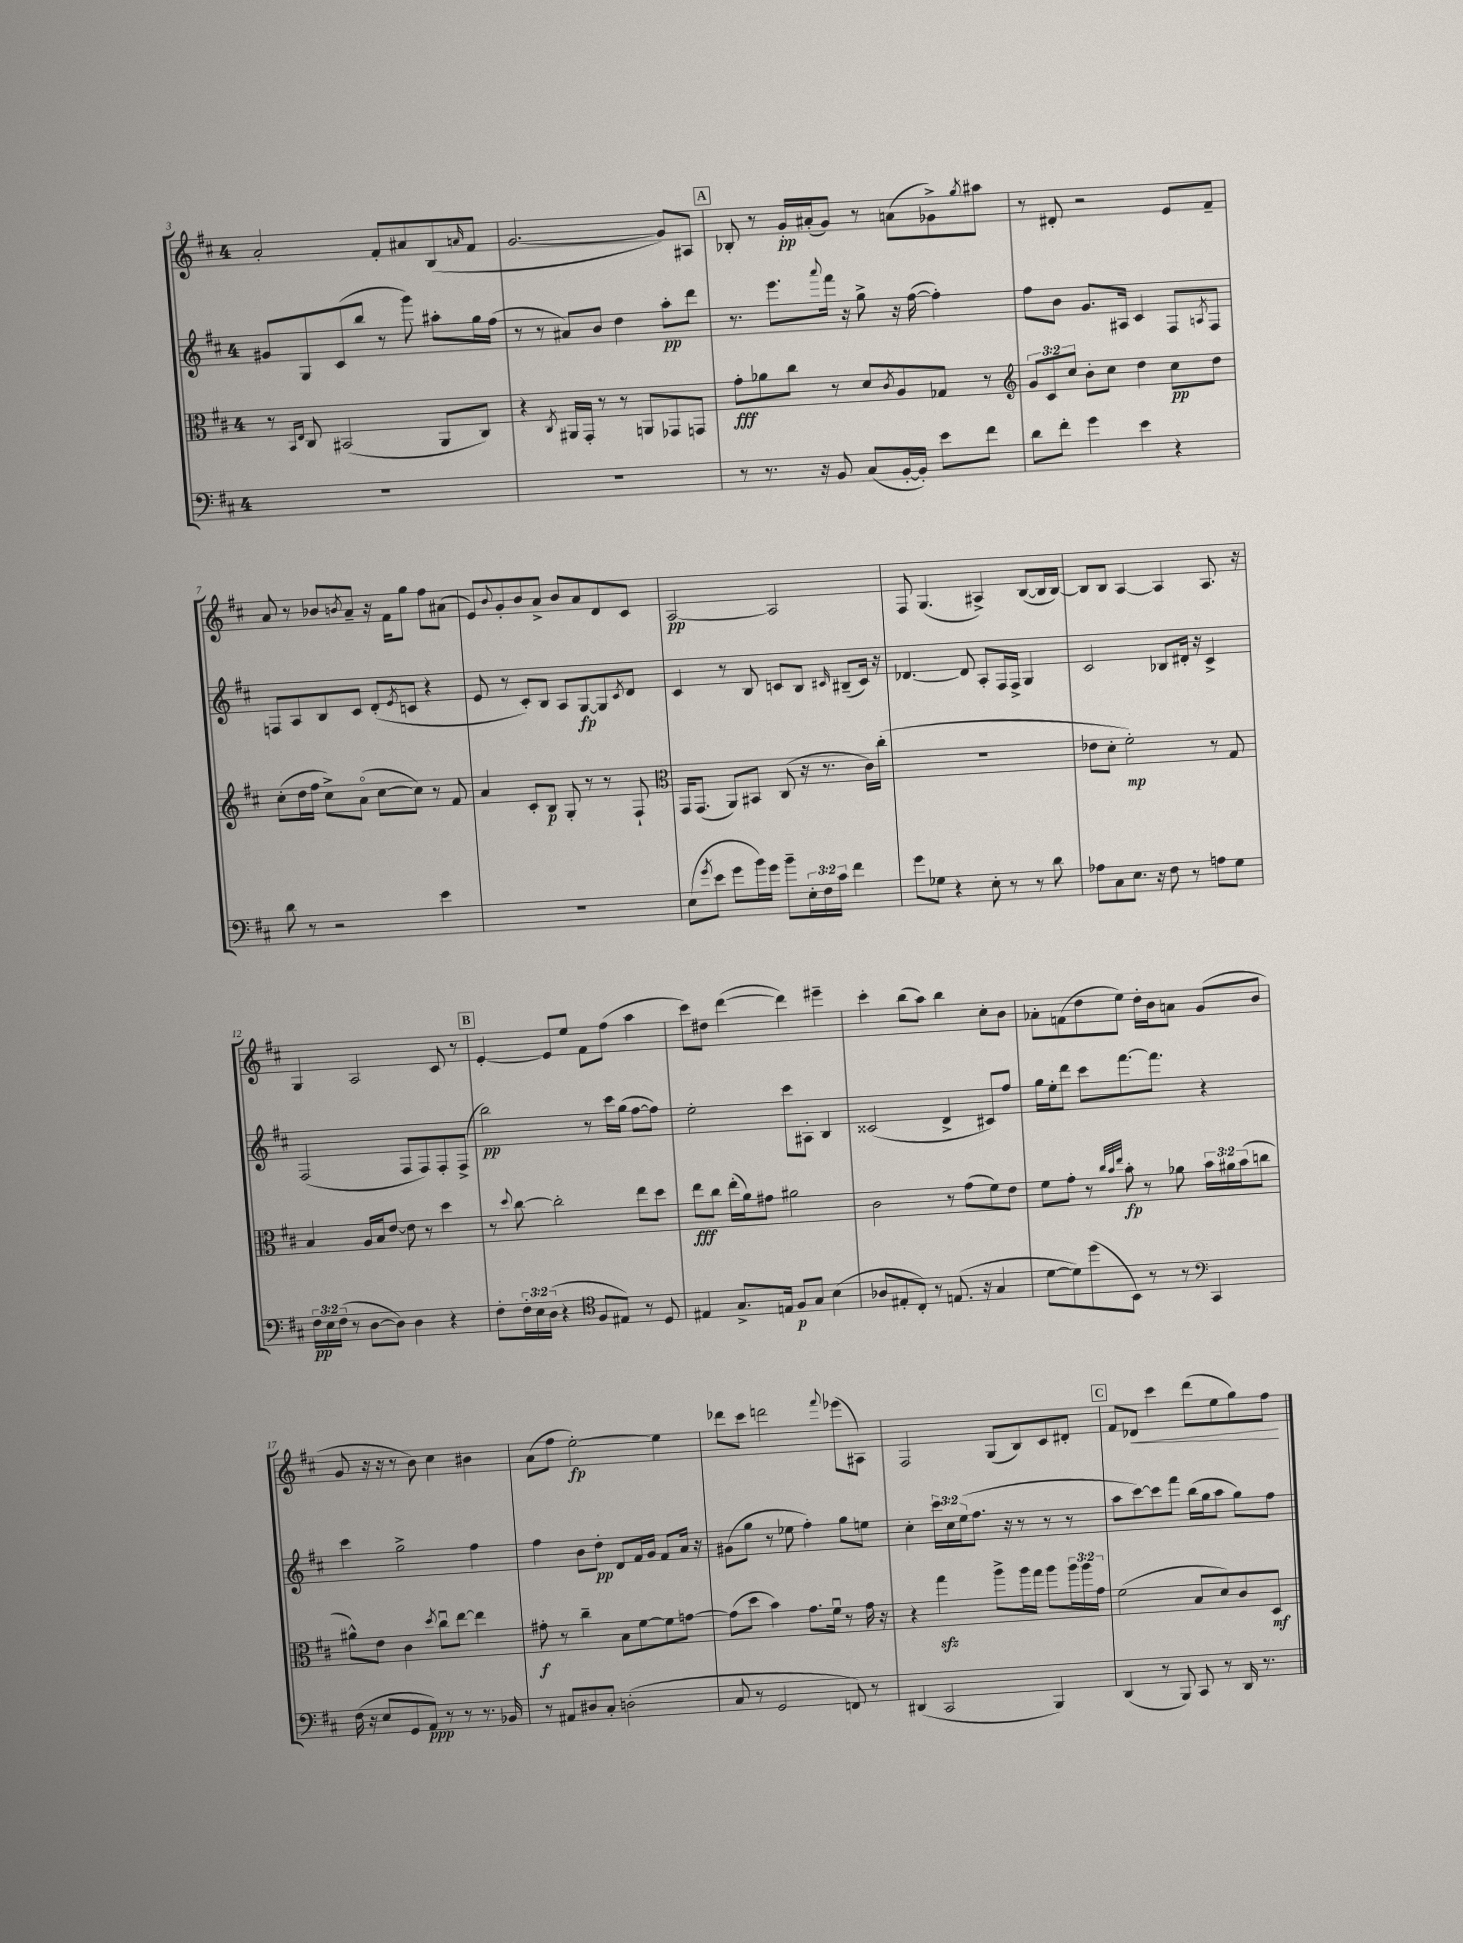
<<
\new StaffGroup <<
\new Staff = "s0" {
    \clef treble \key d \major \once \override Staff.TimeSignature.style = #'single-digit \time 4/4
    a'2-. fis'8-. ais'8 b8( \grace { a'16 } fis'8 |
    g'2.~ g'8) ais8 |
    \mark \markup { \box "A" } bes8-. r8 g'16-.\pp ais'16-.( g'8) r8 a'8( ges'8->) \acciaccatura { g''8 } ais''8 |
    r8 dis'8-. r2 e'8 fis'8-- |
    a'8 r8 bes'8 \acciaccatura { b'8 } a'8-- r16 fis'16 g''8 fis''8 ais'8( |
    e'8) \appoggiatura { b'8 } g'8-. b'8 a'8-> b'8 a'8 d'8 cis'8 |
    a2~\pp a2 |
    fis8 g4.( ais4->) b8~( b16 b16~) |
    b8 b8 a4~ a4 a8. r16 |
    g4 a2 cis'8 r8 |
    \mark \markup { \box "B" } e'4~-. e'8 e''8 fis'8 fis''8( a''4 |
    cis'''8) dis''8 d'''4~( d'''4) eis'''4-- |
    cis'''4-. b''8( a''8) b''4 cis''8-. b'8 |
    aes'8-. f'8( d''8 e''8) d''16-. b'16 a'8 g'8( b'8 |
    g'8 r16 r16 r8 b'8) cis''4 bis'4 |
    a'8( fis''8 e''2~-.\fp) e''4 |
    des'''8 cis'''8 d'''2 \appoggiatura { fis'''8 } ees'''8( ais8) |
    fis2 g8( b8) cis'8 dis'8-. |
    \mark \markup { \box "C" } fis'8 des'8\< cis'''4 d'''8( e''8 g''8) fis''8\! \bar "|." |
}
\new Staff = "s1" {
    \clef treble \key d \major \once \override Staff.TimeSignature.style = #'single-digit \time 4/4 \override Staff.TupletNumber.text = #tuplet-number::calc-fraction-text
    gis'8 g8 cis'8( b''8 r8 g'''8) ais''8-. g''16 fis''16( |
    r8 r8 ais'8) b'8 d''4 a''8-.\pp d'''8 |
    \mark \markup { \box "A" } r8. e'''8. \appoggiatura { a'''8 } fis'''16 r16 g''8-> r16 fis''16~( fis''4-.) |
    fis''8 b'8 g'8. ais16 cis'4 fis8 \acciaccatura { a8 } fis8 |
    f8 a8 b8 cis'8 d'8-.( \acciaccatura { e'8 } c'8 r4 |
    e'8 r8 cis'8-.) b8 a8 g8~\fp g8 \acciaccatura { cis'8 } d'8 |
    cis'4 r8 b8 c'8 b8 \grace { cis'16 } bis8--( cis'16) r16 |
    des'4.~ des'8 a8-. fis16 fis16-> g4 |
    cis'2 bes8 dis'16-. r16 cis'4-> |
    fis2( fis8 fis8) fis8-. fis8->( |
    \mark \markup { \box "B" } b''2\pp) r8 cis'''16 g''16( fis''8~ fis''8) |
    e''2-. cis'''8 ais8-. b4 |
    cisis'2( d'4-> cis'8) fis''8 |
    g''16 e''16-. d'''8 cis'''8 fis'''8.~ fis'''8. r4 |
    cis'''4 g''2-> fis''4 |
    fis''4 b'8 d''8-.\pp d'8 fis'16 g'16 fis'8 a'16 r16 |
    gis'8( g''8 r8 ees''8 fis''4-.) g''8 e''8 |
    cis''4-. \tuplet 3/2 { cis'''16 cis''16 e''16( } fis''8. r16 r8 r8 r8 |
    \mark \markup { \box "C" } a''8 cis'''8~) cis'''8 fis'''8 b''16( g''16 a''8 g''8) fis''8 \bar "|." |
}
\new Staff = "s2" {
    \clef alto \key d \major \once \override Staff.TimeSignature.style = #'single-digit \time 4/4 \override Staff.TupletNumber.text = #tuplet-number::calc-fraction-text
    r8 \grace { b,16 e16 } cis8 bis,2( a,8 cis8) |
    r4 \acciaccatura { cis8 } ais,16 g,16-. r8 r8 a,8 ges,8 g,8 |
    \mark \markup { \box "A" } g'8-.\fff aes'8 cis''8 r8 d'8 \acciaccatura { cis'8 } a8 ges8 r8 |
    \clef treble \tuplet 3/2 { g'8 cis'8 cis''8 } b'8-. cis''8 d''4 cis''8\pp d''8 |
    cis''8-.( d''16 fis''16 cis''8->) a'8\flageolet( cis''8~ cis''8) r8 fis'8 |
    a'4 cis'8-. b8\p g8-. r8 r8 fis8-! |
    \clef alto g,16 g,8.( a,8) bis,8 cis8( r16 r8. cis'16) cis''16-.( |
    R1 |
    ees'8 d'8-. fis'2-.\mp) r8 g8 |
    b4 a16 b16 e'8~ e'8 r8 d''4 |
    \mark \markup { \box "B" } r8 \appoggiatura { d''8 } cis''8~ cis''2-. e''8 d''8 |
    e''8\fff cis''8 e''16-.( a'16) gis'8 ais'2 |
    cis'2 r8 g'8( fis'8) e'8 |
    fis'8 g'8-. r8 \grace { cis''32 b'32 e''32 } b'8-.\fp r8 aes'8 \tuplet 3/2 { b'16 ais'16 b'16( } c''8 |
    ais'8-^) e'8 cis'4 \acciaccatura { d''8 } cis''8\downbow e''8~ e''4 |
    gis'8-.\f r8 cis''4-- b8 fis'8~ fis'8 g'8~ |
    g'8( d''8 b'4) g'8. fis'16\downbow r8 g'16 r16 |
    r4 g''4\sfz a''8-> a''16 g''16 a''8 \tuplet 3/2 { a''16 a''16 g'16 } |
    \mark \markup { \box "C" } fis'2( b8 d'8) cis'8 d8\mf \bar "|." |
}
\new Staff = "s3" {
    \clef bass \key d \major \once \override Staff.TimeSignature.style = #'single-digit \time 4/4 \override Staff.TupletNumber.text = #tuplet-number::calc-fraction-text
    R1 |
    R1 |
    \mark \markup { \box "A" } r8 r8. r16 b,8 cis8( b,16~-. b,16-.) e'8 fis'8 |
    d'8 fis'8-. g'4 e'4 r4 |
    d'8 r8 r2 e'4 |
    R1 |
    e8( \acciaccatura { g'8 } e'8 g'8 b'16) g'16 b'8-- \tuplet 3/2 { e16-. fis16 cis'16 } fis'4 |
    g'8 ges8 r4 e8-. r8 r8 d'8 |
    aes8 cis8 e8. r16 fis8 r8 a8 g8 |
    \tuplet 3/2 { fis16\pp e16 fis16( } r8 d8~ d8) d4 r4 |
    \mark \markup { \box "B" } fis8-. \tuplet 3/2 { fis16-. e16 d16( } r4 \clef tenor fis8 eis8) r8 d8 |
    eis4 g8.-> e16 fis8\p g8 b4( |
    aes8 eis8-. cis8-.) r8 e8.( r16 g4 |
    d'8~ d'8) d''8( b,8) r8 r8 \clef bass cis,4 |
    fis16( r16 e8 g,8 a,8\ppp) r8 r8 r8. bes,16 |
    r8 ais,8 dis8 cis8-. d2-.( |
    cis8 r8 g,2 f,8) r8 |
    dis,4( cis,2 b,,4) |
    \mark \markup { \box "C" } d,4( r8 b,,8) cis,8 r8 d,16 r8. \bar "|." |
}
>>
>>
\layout { \context { \Score currentBarNumber = #3 } }
